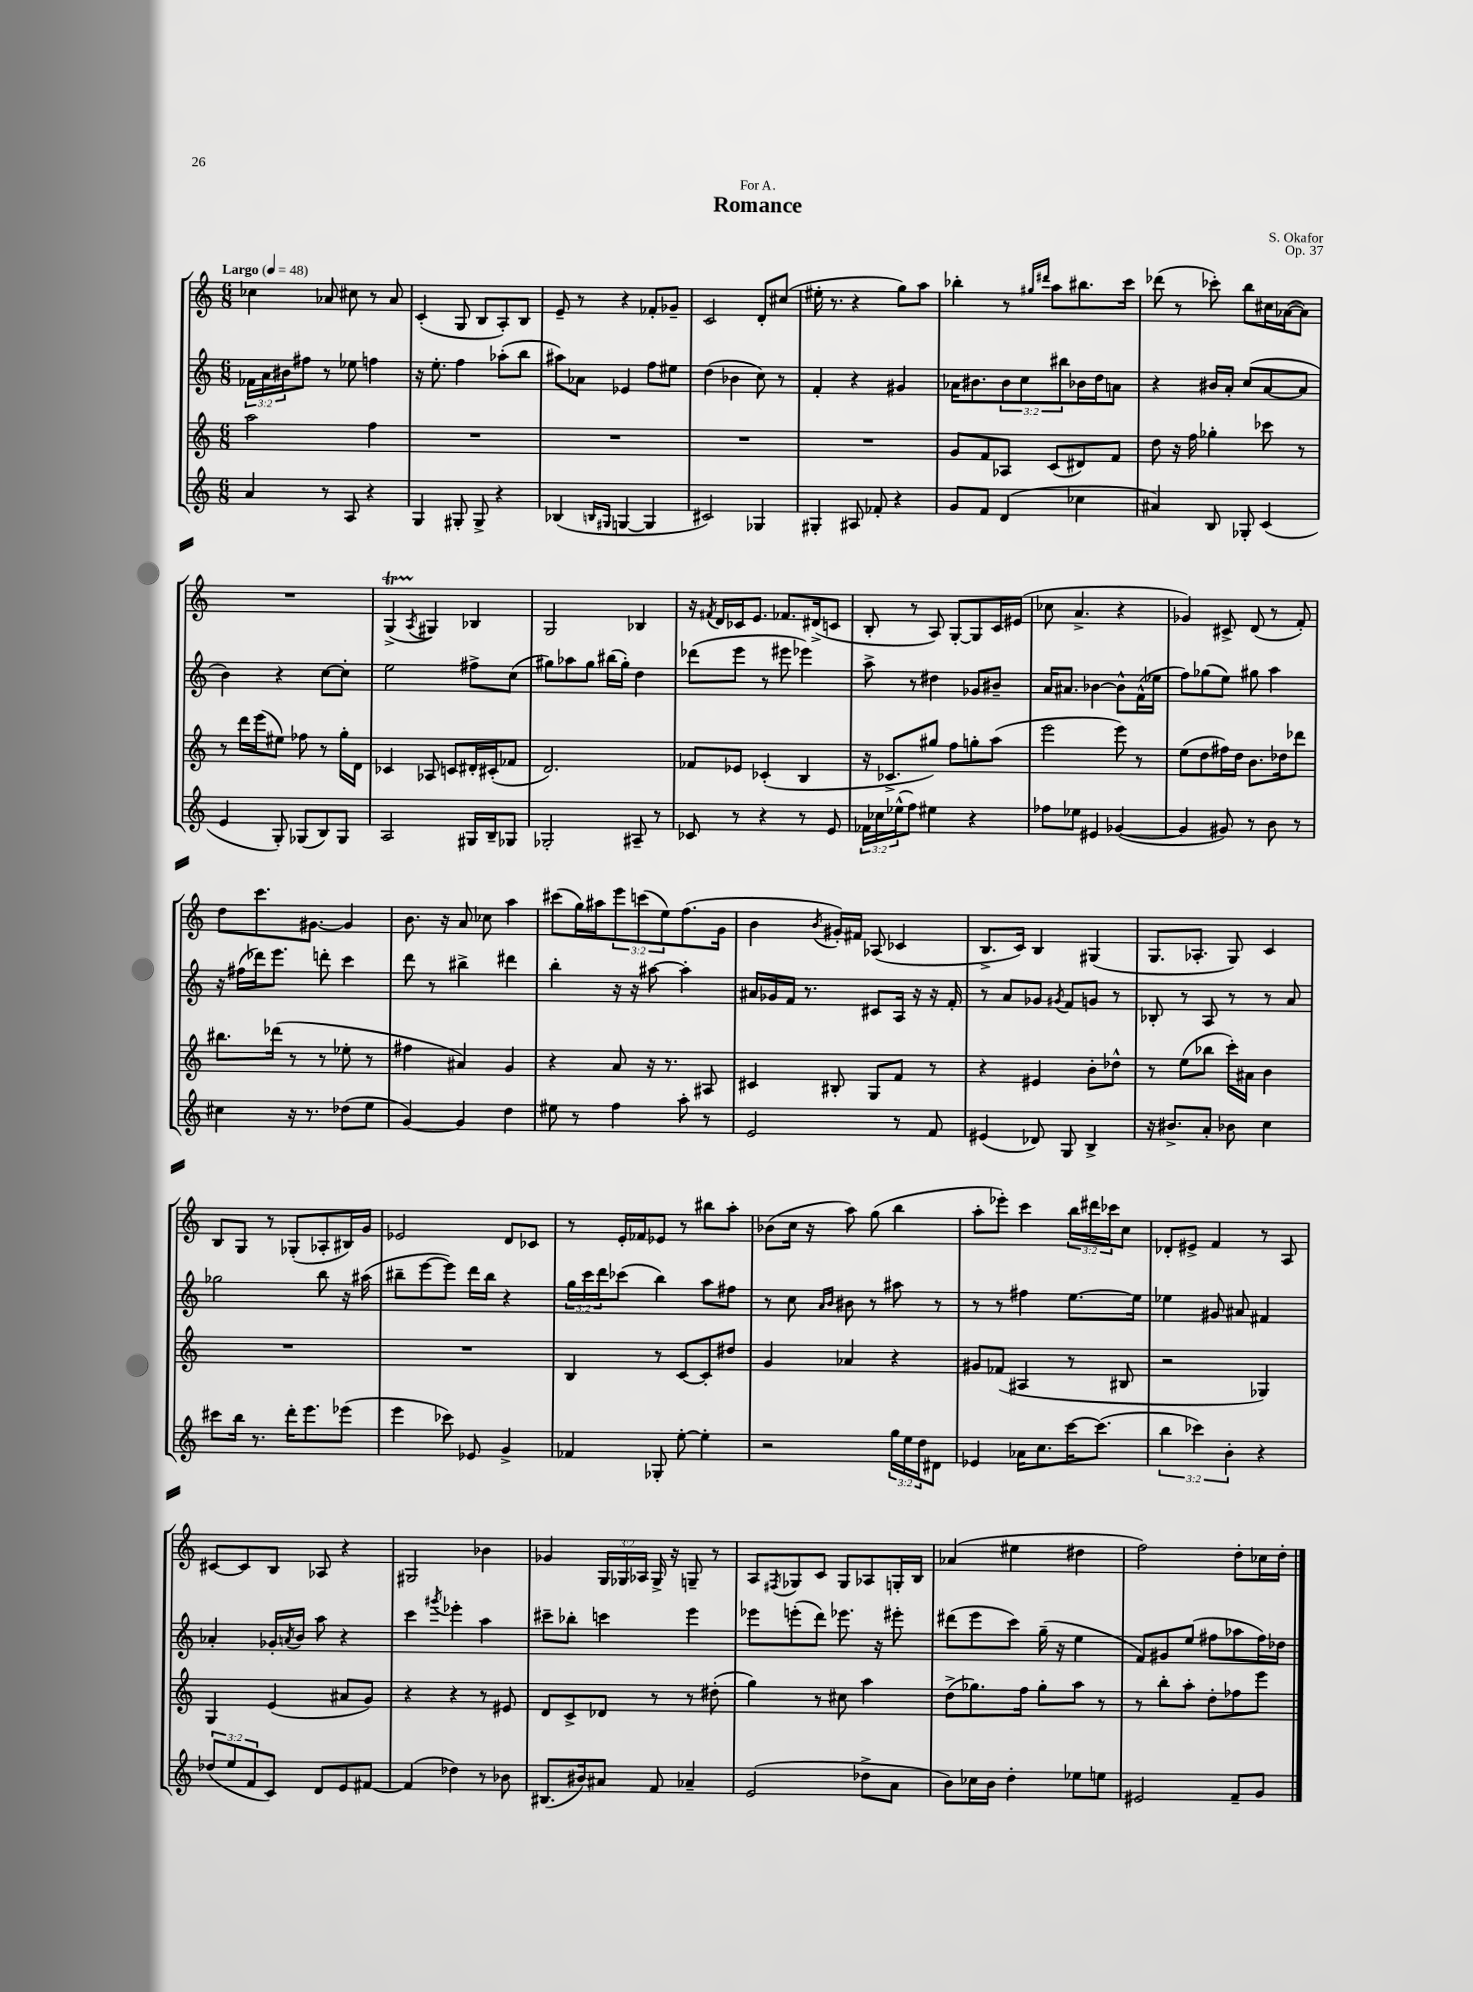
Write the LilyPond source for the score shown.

\header { title = "Romance" composer = "S. Okafor" dedication = "For A." opus = "Op. 37" }
<<
\new StaffGroup <<
\new Staff = "s0" {
    \clef treble \key c \major \numericTimeSignature \time 6/8 \override Staff.TupletNumber.text = #tuplet-number::calc-fraction-text \tempo "Largo" 4 = 48
    ces''4 aes'8 cis''8 r8 aes'8 |
    c'4-.( g8 b8 a8-.) b8 |
    e'8-- r8 r4 fes'8-. ges'8-- |
    c'2 d'8-. cis''8( |
    eis''16-. r8. r4 g''8) a''8 |
    bes''4-. r8 \grace { gis''16 dis'''16 } a''8 bis''8. c'''16 |
    des'''8( r8 ces'''8-.) b''8 cis''16 aes'16~( aes'8) |
    R2. |
    g4->\startTrillSpan( \acciaccatura { a8 } gis4\stopTrillSpan) bes4 |
    g2 bes4 |
    r16 \acciaccatura { fis'8 } d'16 ces'16 e'8. fes'8. dis'16->( c'8 |
    b8-. r8 a8) g8~-. g8 c'16 eis'16( |
    ces''8 a'4.-> r4 |
    ges'4) cis'8-> d'8( r8 f'8-.) |
    d''8 c'''8. gis'8.~ gis'4 |
    b'8. r16 a'8 ces''8 a''4 |
    cis'''8( g''16) ais''16 \tuplet 3/2 { e'''8 c'''8( e''8) } f''8.( g'16 |
    b'4 \acciaccatura { b'8 } gis'16-.) fis'16 aes8( ces'4 |
    b8.-> c'16) b4 gis4( |
    g8. aes8.-. g8) c'4 |
    b8 g8 r8 ges8-.( aes8-. bis16) g'16 |
    ees'2 d'8 ces'8 |
    r8 e'16-. fes'16 ees'8 r8 bis''8 a''8-. |
    bes'8( c''16 r16 a''8) g''8( b''4 |
    a''8-. ees'''8-.) c'''4 \tuplet 3/2 { b''16 dis'''16 ces'''16 } c''8 |
    des'8-. eis'8-> f'4 r8 a8 |
    cis'8~ cis'8 b8 aes8 r4 |
    gis2 bes'4 |
    ges'4 \tuplet 3/2 { g16 ges16 aes16 } ges16-> r16 g8-- r8 |
    a8 \acciaccatura { fis8 } ges8 c'8 ges8 aes8 g16-. b16 |
    aes'4( eis''4 dis''4 |
    f''2) d''8-. ces''16 d''16-. \bar "|." |
}
\new Staff = "s1" {
    \clef treble \key c \major \numericTimeSignature \time 6/8 \override Staff.TupletNumber.text = #tuplet-number::calc-fraction-text
    \tuplet 3/2 { fes'16 a'16 bis'16 } fis''8 r8 ees''8 f''4 |
    r16 e''8.-. f''4 aes''8-.( b''8 |
    ais''8) aes'8 ees'4 f''8 eis''8 |
    d''4( bes'4 c''8) r8 |
    f'4-. r4 gis'4 |
    aes'16 bis'8. \tuplet 3/2 { bis'8 c''8 bis''8 } bes'16 d''16 a'8 |
    r4 bis'16 a'16-. c''8( a'8~ a'8 |
    b'4) r4 c''8~ c''8-. |
    e''2 fis''8-> c''8( |
    gis''8) aes''8 gis''8 bis''16( gis''16-.) d''4 |
    des'''8( e'''8 r8 eis'''8 ees'''4) |
    a''8-> r8 dis''4 ges'8 bis'8-- |
    a'16 ais'8. bes'4~ bes'8-^ f'16-^( ees''16 |
    f''8) ges''8( e''8) gis''8 a''4 |
    r16 fis''16( des'''16) e'''8. d'''8-. c'''4 |
    d'''8 r8 bis''4-> dis'''4 |
    b''4-. r16 r16 ais''8~ ais''4-. |
    ais'16 ges'16 f'16 r8. cis'8 a16 r16 r16 f'16-. |
    r8 a'8 ges'8 \acciaccatura { gis'8 } f'8 g'8 r8 |
    bes8-. r8 a8 r8 r8 a'8 |
    ges''2 b''8 r16 ais''16( |
    bis''8-- e'''8~ e'''8) d'''16 bis''16 r4 |
    \tuplet 3/2 { g''16 c'''16 d'''16 } ces'''8( b''4) a''8 fis''8 |
    r8 c''8 \grace { a'16 b'16 } bis'8 r8 ais''8 r8 |
    r8 r8 fis''4 e''8.~ e''16 |
    ees''4 gis'8 ais'8 fis'4 |
    aes'4-. ges'16-. \acciaccatura { a'8 } b'16 a''8 r4 |
    c'''4 \acciaccatura { gis'''8 } ees'''4-. a''4 |
    cis'''8-- bes''8-. c'''4 e'''4 |
    ees'''8 e'''8-.( d'''8) ees'''8. r16 eis'''8-. |
    dis'''8( e'''8 c'''8) g''16--( r16 e''4 |
    f'8) gis'8 e''8( fis''8 aes''8 fis''16) des''16 \bar "|." |
}
\new Staff = "s2" {
    \clef treble \key c \major \numericTimeSignature \time 6/8
    a''2 f''4 |
    R2. |
    R2. |
    R2. |
    R2. |
    g'8 f'8 aes8 c'8( dis'8) f'8 |
    d''8 r16 f''16 ges''4-. ces'''8 r8 |
    r8 d'''16 e'''16( eis''8) fes''8 r8 g''16-. d'16 |
    ces'4 aes8 c'8 dis'16-. cis'16-.( fes'8 |
    d'2.) |
    fes'8 ees'8 ces'4-.( b4 |
    r16 ces'8.-> gis''8) f''8 g''8-. a''8( |
    e'''2 e'''8) r8 |
    e''8( d''8 fis''16) d''16 b'8. des''16 des'''8 |
    bis''8. des'''16( r8 r8 ees''8-. r8 |
    fis''4 ais'4) g'4 |
    r4 a'8 r16 r8. ais8 |
    cis'4 bis8-. g8 f'8 r8 |
    r4 eis'4 b'8-. des''8-^ |
    r8 e''8( bes''8 c'''16-.) ais'16 b'4 |
    R2. |
    R2. |
    b4 r8 c'8~ c'8-. dis''8 |
    g'4 aes'4 r4 |
    gis'8 fes'8( ais4 r8 bis8 |
    r2 ges4) |
    g4 e'4( ais'8 g'8) |
    r4 r4 r8 eis'8 |
    d'8 c'8-> des'8 r8 r8 dis''8-.( |
    g''4) r8 cis''8 a''4 |
    d''8->( ges''8.) f''16 ges''8-. a''8 r8 |
    r8 b''8-. a''8-. d''8-. fes''8 e'''8 \bar "|." |
}
\new Staff = "s3" {
    \clef treble \key c \major \numericTimeSignature \time 6/8 \override Staff.TupletNumber.text = #tuplet-number::calc-fraction-text
    a'4 r8 a8 r4 |
    g4 gis8-. gis8-> r4 |
    bes4( \grace { b16 gis16 } g4~ g4 |
    cis'2) ges4 |
    gis4-. ais8 fes'8-. r4 |
    g'8 f'8 d'4( ces''4 |
    ais'4) b8 ges8-. c'4( |
    e'4 g8-.) ges8( b8) ges8 |
    a2 gis16 b16-- ges8 |
    ges2-. ais8-- r8 |
    ces'8 r8 r4 r8 e'8 |
    \tuplet 3/2 { fes'16 ces''16 ees''16-^( } f''8) eis''4 r4 |
    fes''8 ees''8 eis'4 ges'4~( |
    ges'4 gis'8) r8 b'8 r8 |
    cis''4 r16 r8. des''8( e''8 |
    g'4~) g'4 d''4 |
    eis''8 r8 f''4 a''8-. r8 |
    e'2 r8 f'8 |
    eis'4( des'8) g8 b4-> |
    r16 bis'8.-> a'8-. bes'8 c''4 |
    cis'''8 b''16 r8. d'''16-. e'''8. ees'''8( |
    e'''4 ces'''8) ees'8 g'4-> |
    fes'4 ges8-. e''8~-. e''4-. |
    r2 \tuplet 3/2 { g''16 e''16 d''16 } dis'8 |
    ees'4 aes'16 c''8. c'''16~ c'''8.( |
    \tuplet 3/2 { b''4 ces'''4) b'4-. } r4 |
    \tuplet 3/2 { des''8( e''8 f'8 } c'8) d'8 e'8 fis'8~ |
    fis'4( des''4) r8 bes'8 |
    bis8.( bis'16) ais'8 f'8 aes'4-- |
    e'2( des''8-> a'8 |
    b'8) ces''16 b'16 d''4-. ees''8 e''8 |
    eis'2 f'8-- g'8 \bar "|." |
}
>>
>>
\layout { \context { \Score \remove "Bar_number_engraver" } }
